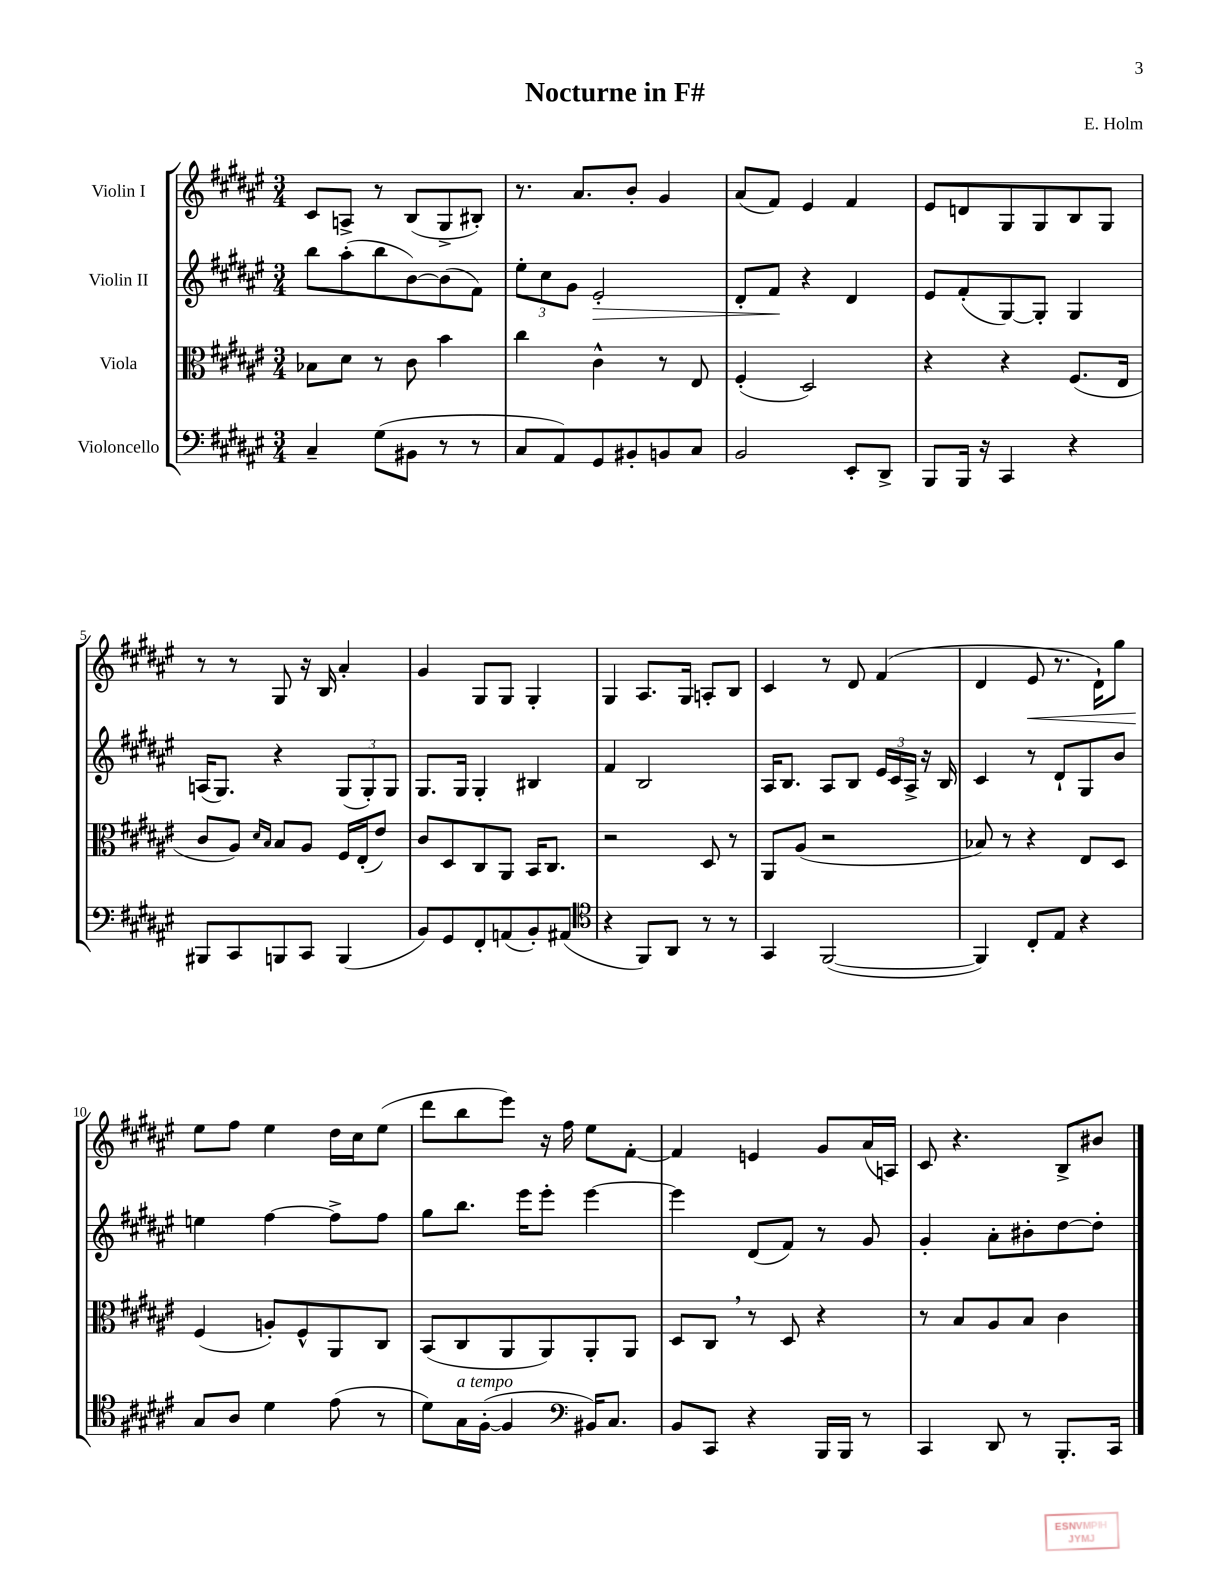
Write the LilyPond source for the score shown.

\header { title = "Nocturne in F#" composer = "E. Holm" }
<<
\new StaffGroup <<
\new Staff = "s0" \with { instrumentName = "Violin I" } {
    \clef treble \key fis \major \numericTimeSignature \time 3/4
    cis'8 a8-> r8 b8( gis8-> bis8-.) |
    r8. ais'8. b'8-. gis'4 |
    ais'8( fis'8) eis'4 fis'4 |
    eis'8 d'8 gis8 gis8 b8 gis8 |
    r8 r8 gis8 r16 b16 ais'4-. |
    gis'4 gis8 gis8 gis4-. |
    gis4 ais8. gis16 a8-. b8 |
    cis'4 r8 dis'8 fis'4( |
    dis'4 eis'8\< r8. dis'16-!) gis''8 |
    eis''8\! fis''8 eis''4 dis''16 cis''16 eis''8( |
    dis'''8 b''8 eis'''8) r16 fis''16 eis''8 fis'8~-. |
    fis'4 e'4 gis'8 ais'16( a16) |
    cis'8 r4. b8-> bis'8 \bar "|." |
}
\new Staff = "s1" \with { instrumentName = "Violin II" } {
    \clef treble \key fis \major \numericTimeSignature \time 3/4
    b''8 ais''8-.( b''8 b'8~) b'8( fis'8) |
    \tuplet 3/2 { eis''8-. cis''8 gis'8 } eis'2-.\> |
    dis'8-. fis'8\! r4 dis'4 |
    eis'8 fis'8-.( gis8~) gis8-. gis4 |
    a16( gis8.) r4 \tuplet 3/2 { gis8( gis8-.) gis8 } |
    gis8. gis16 gis4-. bis4 |
    fis'4 b2 |
    ais16 b8. ais8 b8 \tuplet 3/2 { eis'16 cis'16 ais16-> } r16 b16 |
    cis'4 r8 dis'8-! gis8 b'8 |
    e''4 fis''4~ fis''8-> fis''8 |
    gis''8 b''8. eis'''16 eis'''8-. eis'''4~ |
    eis'''4 dis'8( fis'8) r8 gis'8 |
    gis'4-. ais'8-. bis'8-. dis''8~ dis''8-. \bar "|." |
}
\new Staff = "s2" \with { instrumentName = "Viola" } {
    \clef alto \key fis \major \numericTimeSignature \time 3/4
    bes8 dis'8 r8 cis'8 b'4 |
    cis''4 cis'4-^ r8 eis8 |
    fis4-.( dis2) |
    r4 r4 fis8.( eis16 |
    cis'8 ais8) \grace { dis'16 b16 } b8 ais8 fis16 eis16-.( eis'8) |
    cis'8 dis8 cis8 ais,8 b,16 cis8. |
    r2 dis8 r8 |
    ais,8 ais8( r2 |
    bes8) r8 r4 eis8 dis8 |
    fis4( a8-.) fis8-^ ais,8 cis8 |
    b,8( cis8 ais,8 ais,8) ais,8-. ais,8 |
    dis8 cis8 \breathe r8 dis8 r4 |
    r8 b8 ais8 b8 cis'4 \bar "|." |
}
\new Staff = "s3" \with { instrumentName = "Violoncello" } {
    \clef bass \key fis \major \numericTimeSignature \time 3/4
    cis4-- gis8( bis,8 r8 r8 |
    cis8 ais,8) gis,8 bis,8-. b,8 cis8 |
    b,2 eis,8-. dis,8-> |
    b,,8 b,,16 r16 cis,4 r4 |
    bis,,8 cis,8 b,,8 cis,8 b,,4( |
    b,8) gis,8 fis,8-. a,8( b,8-.) ais,8( |
    \clef tenor r4 fis,8) ais,8 r8 r8 |
    gis,4 fis,2~( |
    fis,4) cis8-. eis8 r4 |
    gis8 ais8 dis'4 eis'8( r8 |
    dis'8) gis16^\markup { \italic "a tempo" } fis16~-.( fis4 \clef bass bis,16) cis8. |
    b,8 cis,8 r4 b,,16 b,,16 r8 |
    cis,4 dis,8 r8 b,,8.-. cis,16 \bar "|." |
}
>>
>>
